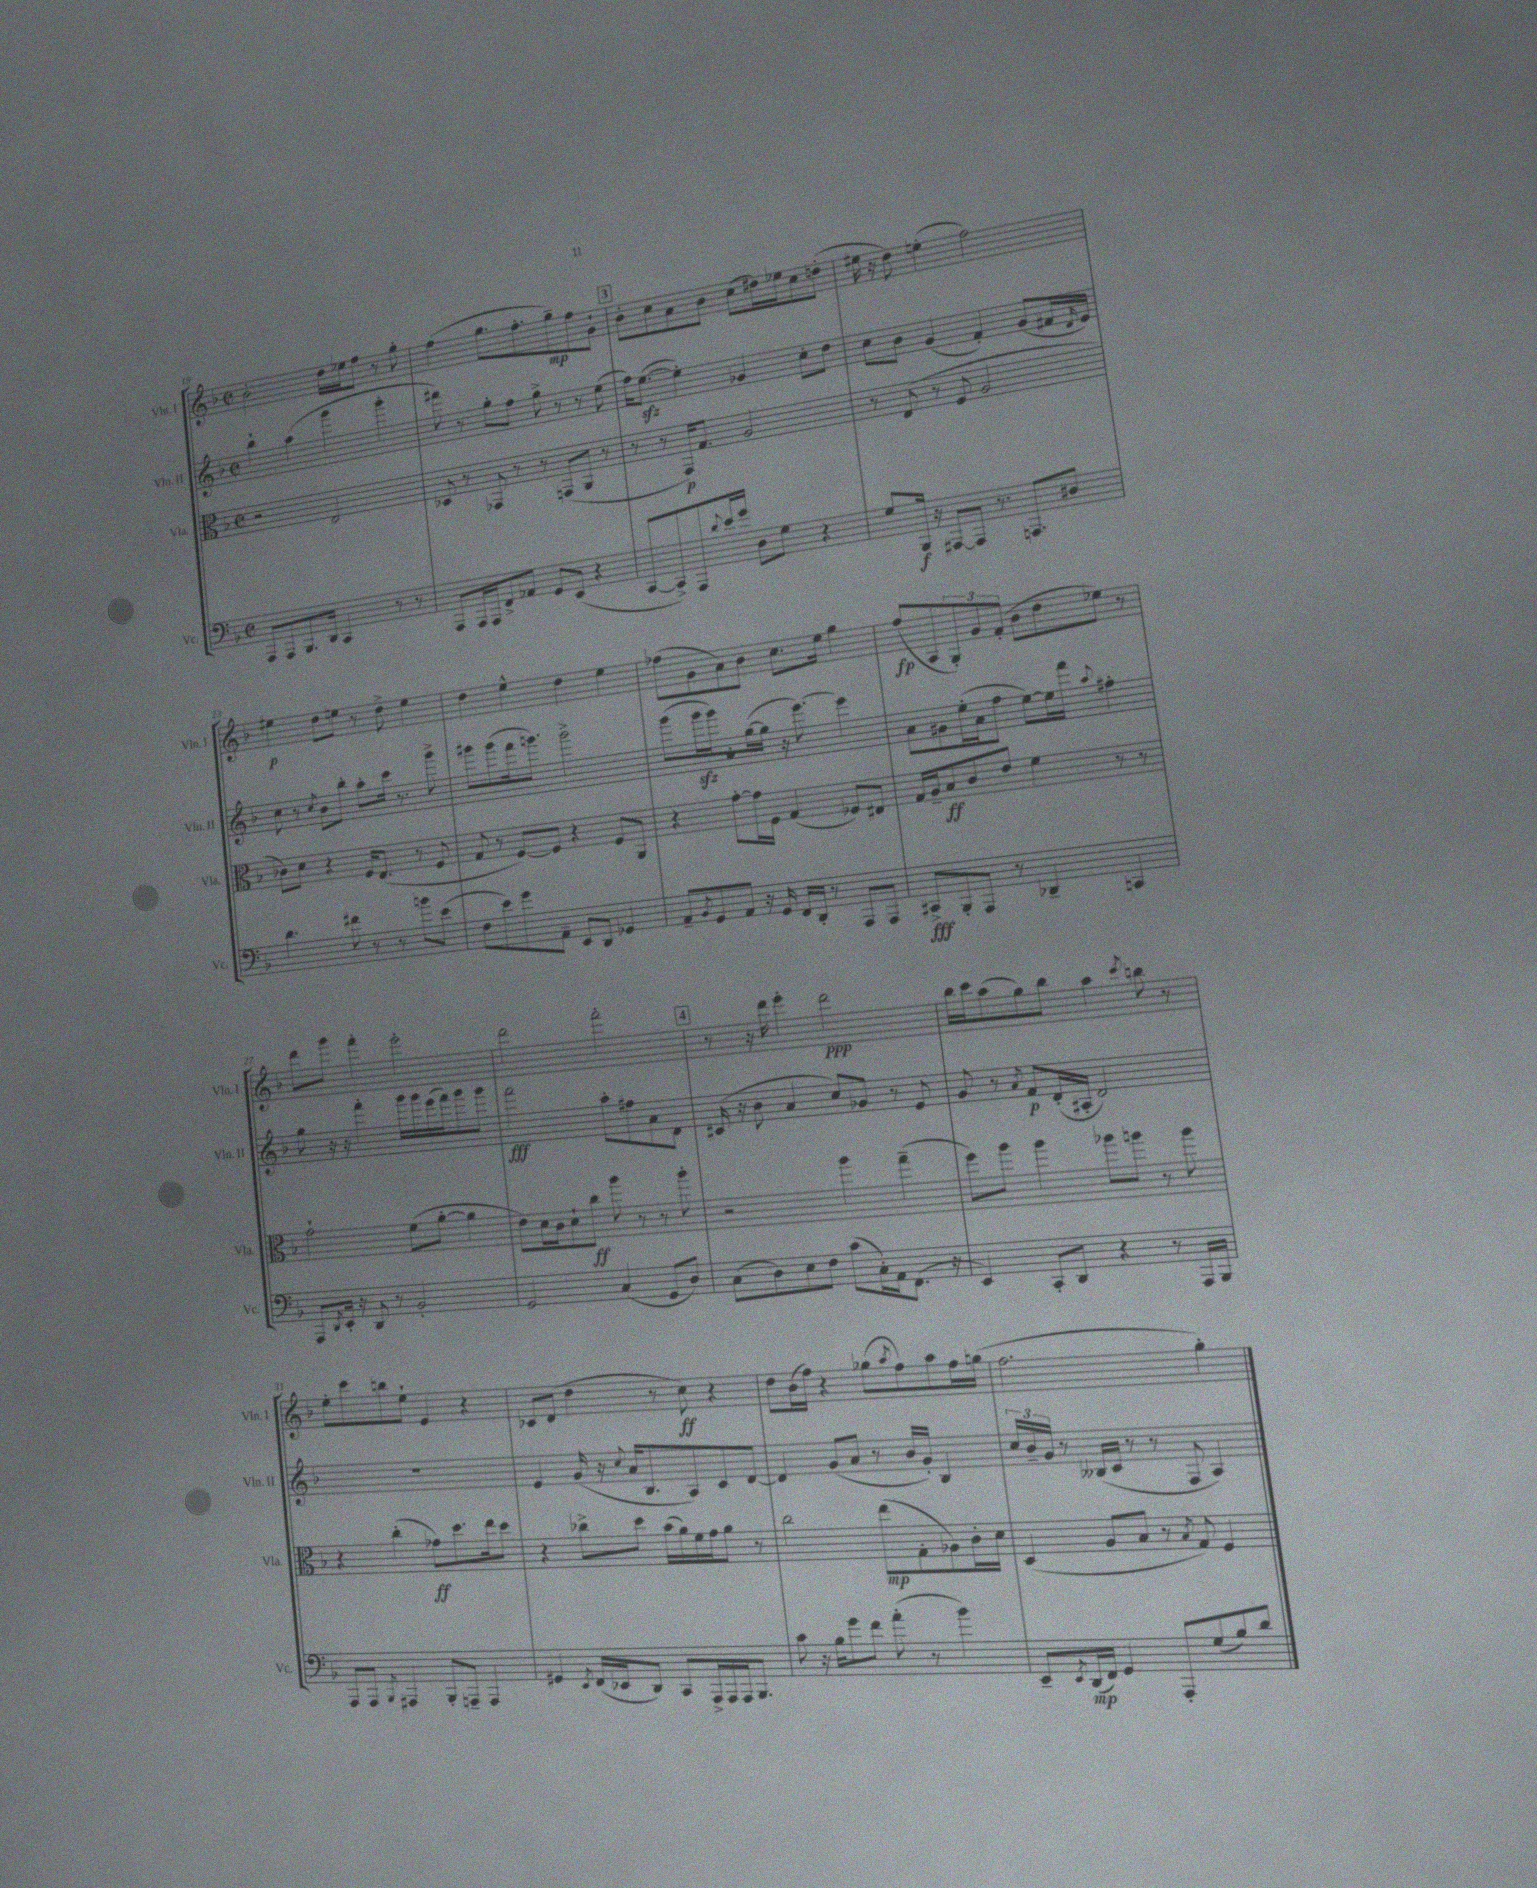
<<
\new StaffGroup <<
\new Staff = "s0" \with { instrumentName = "Vln. I" shortInstrumentName = "Vln. I" } {
    \clef treble \key f \major \defaultTimeSignature \time 2/2
    bes'2-. d''16 ees''16 f''8 r8 g''8-. |
    f''4( g''8. f''8.-. g''8--\mp) f''8 g'8-! |
    \mark \markup { \box "3" } bes'8-. c''8 a'8 bes'8 c''8( dis''16) ees''16 c''8 d''8-.( |
    eis''16 r16 d''8) e''4-.( f''2) |
    eis''4\p d''8 e''8 r8 d''8-> e''4 |
    d''4 e''4-^ d''4 e''4 |
    fes''8( g'8 a'8) bes'8 c''8. e''16 g''4 |
    f''8\fp( a8 \tuplet 3/2 { g8-.) g'8 f'8-.( } bes'8 d''8 ees''8) r8 |
    d'''8 g'''8 f'''4-. e'''2-. |
    d'''2 f'''2-. |
    \mark \markup { \box "4" } r8 r16 d'''16 e'''4-. d'''2\ppp |
    bes''16 c'''16 a''8( g''8) bes''8 a''4 \acciaccatura { c'''8 } b''8 r8 |
    e''8-. c'''8 b''8 e''8-! e'4 r4 |
    ces'8 d'8( d''4 r8 c''8\ff) r4 |
    d''8 bes'16( f''16) r4 ges''8( \acciaccatura { a''8 } f''8) a''8 f''16 g''16( |
    f''2. g''4-.) \bar "|." |
}
\new Staff = "s1" \with { instrumentName = "Vln. II" shortInstrumentName = "Vln. II" } {
    \clef treble \key f \major \defaultTimeSignature \time 2/2
    bes''4-! a''4( g'''4 g'''4-. |
    fis'''8) r8 g''8-. f''8 g''8-> r8 r8 e''8( |
    \mark \markup { \box "3" } f''16) e''8.~\sfz( e''4-.) ges'4 c''8-. d''8 |
    c''8 bes'8 g'4( f'4-.) g'8( fis'16 \grace { d'16 } e'16) |
    c''8 r8 \acciaccatura { c''8 } bes'8 bes''8-. a''8-. c'''16 r8. g'''8-> |
    gis'''8 gis'''8( f'''16 g'''8.) g'''2-> |
    g'''8( g'''16\sfz g'''16) a'8-. g''16~( g''16 r16 e'''8.~) e'''4 |
    a'8 gis'8 e''16-.( a'16 f''8 e''8~) e''16 f'''16 \appoggiatura { a''8 } fis''4-. |
    g''8 r16 r16 f'''4-. g'''16 g'''16 e'''16( f'''16) g'''8 g'''8 |
    f'''2\fff a''8-. fis''8 a'8 d'8 |
    \mark \markup { \box "4" } cis'16( r16 bes'8 a'4 c''8) ges'8 r8 e'8 |
    g'8 r8 \acciaccatura { a'8 } f'8\p d'16-.( ais16-. d'2) |
    R1 |
    e'4 g'16( r16 \appoggiatura { c''8 } a'16 bes8. a8) c'8 d'8~ |
    d'4 g'8( a'8 r8 bes'16 g'16-.) bes4 |
    \tuplet 3/2 { c''16 bes'16-- g'16 } r8 beses16( c'16 r8 r8 f8 a4) \bar "|." |
}
\new Staff = "s2" \with { instrumentName = "Vla." shortInstrumentName = "Vla." } {
    \clef alto \key f \major \defaultTimeSignature \time 2/2
    r2 e2 |
    des8 r8 ges,8 r8 r8 g,8( a,8 r8 |
    \mark \markup { \box "3" } r8 r8 g,16\p) g8. a2 |
    r8 e8( r8 f8 a2 |
    ces'8) d'8 r4 f16 e8.( r8 f8 |
    g8 r8 f8~) f8 r4 f8 a,8 |
    r4 g'8~-. g'16 f16 g4( fes8) eis8 |
    g16 a16-- bes8\ff c'8 e'8 f'4 r8 r8 |
    g'2-! f'8( a'8~-. a'4 |
    e'8) d'16 c'16 d'8-! c''8\ff a''8 r8 r8 a''8-. |
    \mark \markup { \box "4" } r2 a''4 g''4--( |
    f''8) a''8 a''4 aes''8 a''8 r8 a''8 |
    r4 c''4-.( ges'8\ff) d''8. e''16 d''8 |
    r4 ces''8-> d''8 bes'16( a'16) f'16 g'16 a'8 r8 |
    c''2 e''8\mp( g8-. aes8) c'16-. d'16 |
    d4( a8 bes8 r8 \acciaccatura { bes8 } g8) f4 \bar "|." |
}
\new Staff = "s3" \with { instrumentName = "Vc." shortInstrumentName = "Vc." } {
    \clef bass \key f \major \defaultTimeSignature \time 2/2
    a,,8 a,,8 bes,,8. d,16 c,4 r8 r8 |
    a,,8 a,,16 a,,16 f,8-> aes,8 g,8 e,8( r4 |
    \mark \markup { \box "3" } c,8~ c,8->) a,,8 \appoggiatura { d'8 } e'16 g'16 d8 g8 r4 |
    g8 bes,,16\f r16 ais,,8~ ais,,8 r8. a,,8. dis8 |
    d'4. fis'8 r8 r8 b'8 e'8( |
    f8 e'8) g'8 a,8-- e,8 d,8 ges,4 |
    a,8-- \acciaccatura { bes,8 } g,8 a,8 r16 g,16 f,16 d,16-. r8 a,,8 a,,8 |
    cis,8->\fff bes,,8-. a,,8 r8 des,4-- c,4 |
    a,,8 \acciaccatura { d,8 } e,16-. r16 d,8 r8 bes,2-. |
    g,2 c4( g,8 d8) |
    \mark \markup { \box "4" } c8( d8) e8 f8 c'8( c16-.) a,16 f,8.( r16 |
    e,4) c,8-. d,8 r4 r8 a,,16 bes,,16 |
    a,,8 a,,8 \acciaccatura { bes,,8 } ais,,4 bes,,8-. a,,8-- a,,4 |
    gis,4 \acciaccatura { e,8 } f,16( ees,16 d,8) c,8 a,,16-> a,,16 a,,16 bes,,8. |
    c'8 r16 bes16 g'8 f'8 a'8-.( r8 bes'4) |
    e,8-- \acciaccatura { e,8 } d,16\mp( f,16) g,4 a,,8-. g8( bes8) d'8 \bar "|." |
}
>>
>>
\layout { \context { \Score currentBarNumber = #19 } }
